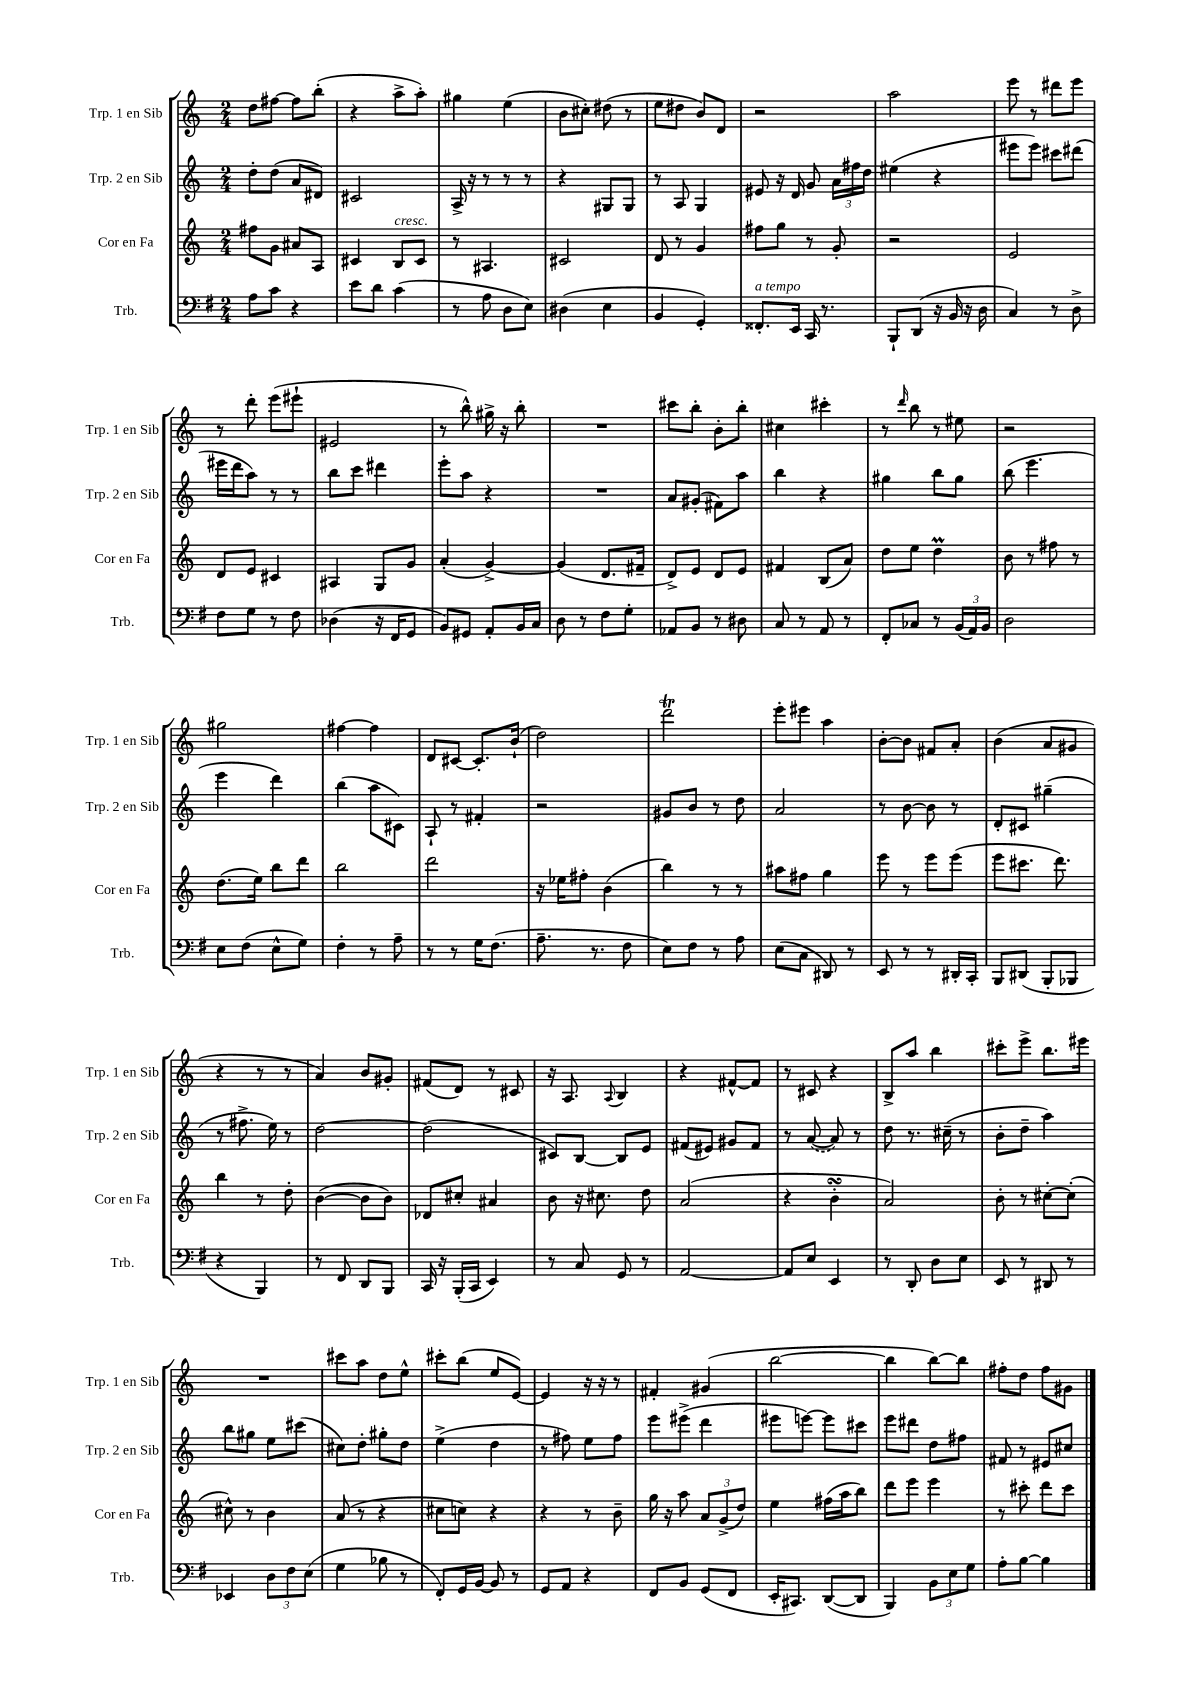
<<
\new StaffGroup <<
\new Staff = "s0" \with { instrumentName = "Trp. 1 en Sib" shortInstrumentName = "Trp. 1 en Sib" } {
    \clef treble \key c \major \numericTimeSignature \time 2/4
    \autoBeamOff d''8[ fis''8]~ fis''8[ b''8]-.( |
    r4 a''8[-> a''8]-.) |
    gis''4 e''4( |
    b'8[ cis''8]-.) dis''8( r8 |
    e''8[ dis''8] b'8[) d'8] |
    r2 |
    a''2 |
    e'''8 r8 dis'''8[ e'''8] |
    r8 d'''8-. e'''8[( eis'''8]-! |
    eis'2 |
    r8 b''8-^) gis''16-> r16 b''8-. |
    R2 |
    cis'''8[ b''8]-. b'8[-. b''8]-. |
    cis''4 cis'''4-. |
    r8 \grace { d'''16 } b''8 r8 eis''8 |
    r2 |
    gis''2 |
    fis''4~ fis''4 |
    d'8[ cis'8]~ cis'8.[-. b'16]-!( |
    d''2) |
    d'''2\trill |
    e'''8[-. eis'''8] a''4 |
    b'8[~-. b'8] fis'8[ a'8]-. |
    b'4( a'8[ gis'8] |
    r4 r8 r8 |
    a'4) b'8[ gis'8]-. |
    fis'8[( d'8]) r8 cis'8 |
    r16 a8. \appoggiatura { a8 } b4 |
    r4 fis'8[~-^ fis'8] |
    r8 cis'8 r4 |
    b8[-> a''8] b''4 |
    cis'''8[-. e'''8]-> b''8.[ eis'''16] |
    R2 |
    cis'''8[ a''8] d''8[ e''8]-^ |
    cis'''8[-. b''8]( e''8[ e'8]~) |
    e'4 r16 r16 r8 |
    fis'4-. gis'4( |
    b''2~ |
    b''4 b''8[~) b''8] |
    fis''8[-. d''8] fis''8[ gis'8] \bar "|." |
}
\new Staff = "s1" \with { instrumentName = "Trp. 2 en Sib" shortInstrumentName = "Trp. 2 en Sib" } {
    \clef treble \key c \major \numericTimeSignature \time 2/4
    \autoBeamOff d''8[-. d''8]( a'8[ dis'8]) |
    cis'2 |
    a16-> r16 r8 r8 r8 |
    r4 gis8[ gis8] |
    r8 a8 g4 |
    eis'8 r16 d'16 g'8 \tuplet 3/2 { a'16[ fis''16 d''16] } |
    eis''4( r4 |
    eis'''8[ eis'''8]) cis'''8[ dis'''8]( |
    eis'''16[ d'''16 a''8]) r8 r8 |
    b''8[ c'''8] dis'''4 |
    e'''8[-. a''8] r4 |
    R2 |
    a'8[ gis'8]-.( fis'8[) a''8] |
    b''4 r4 |
    gis''4 b''8[ gis''8] |
    b''8( e'''4. |
    e'''4 d'''4) |
    b''4( a''8[ cis'8]) |
    a8-! r8 fis'4-. |
    r2 |
    gis'8[ b'8] r8 d''8 |
    a'2 |
    r8 b'8~ b'8 r8 |
    d'8[-. cis'8] gis''4--( |
    r8 fis''8.-> e''16) r8 |
    d''2~ |
    d''2( |
    cis'8[) b8]~ b8[ e'8] |
    fis'8[( eis'8]) gis'8[ fis'8] |
    r8 \once \slurDashed a'8~( a'8) r8 |
    d''8 r8. cis''16--( r8 |
    b'8[-. d''8]-- a''4) |
    b''8[ gis''8] e''8[ cis'''8]( |
    cis''8[) d''8]-. gis''8[-. d''8] |
    e''4->( d''4 |
    r8 fis''8) e''8[ fis''8] |
    e'''8[ eis'''8]->( d'''4 |
    eis'''8[ e'''8]~) e'''8[ cis'''8] |
    e'''8[ dis'''8] d''8[ fis''8] |
    fis'8 r8 eis'8[ cis''8] \bar "|." |
}
\new Staff = "s2" \with { instrumentName = "Cor en Fa" shortInstrumentName = "Cor en Fa" } {
    \clef treble \key c \major \numericTimeSignature \time 2/4
    \autoBeamOff fis''8[ g'8] ais'8[ a8] |
    cis'4 b8[^\markup { \italic "cresc." } cis'8] |
    r8 ais4. |
    cis'2 |
    d'8 r8 g'4 |
    fis''8[ g''8] r8 g'8-. |
    r2 |
    e'2 |
    d'8[ e'8] cis'4 |
    ais4 g8[ g'8] |
    a'4-.( g'4~->) |
    g'4( d'8.[ fis'16]-- |
    d'8[->) e'8] d'8[ e'8] |
    fis'4 b8[( a'8]) |
    d''8[ e''8] d''4\prall |
    b'8 r8 fis''8 r8 |
    d''8.[( e''16]) b''8[ d'''8] |
    b''2 |
    d'''2 |
    r16 ees''16[ fis''8]-. b'4( |
    b''4) r8 r8 |
    ais''8[ fis''8] g''4 |
    e'''8 r8 e'''8[ e'''8]( |
    e'''8[ cis'''8.] d'''8.) |
    b''4 r8 d''8-. |
    b'4~( b'8[ b'8]) |
    des'8[ cis''8]-. ais'4 |
    b'8 r16 cis''8. d''8 |
    a'2( |
    r4 b'4-.\turn |
    a'2) |
    b'8-. r8 cis''8[~-. cis''8]-.( |
    cis''8-^) r8 b'4 |
    a'8( r8 r4 |
    cis''8[ c''8]) r4 |
    r4 r8 b'8-- |
    g''16 r16 a''8 \tuplet 3/2 { a'8[ g'8->( d''8]) } |
    e''4 fis''16[( a''16 b''8]) |
    d'''8[ e'''8] e'''4 |
    r8 cis'''8-. d'''8[ cis'''8] \bar "|." |
}
\new Staff = "s3" \with { instrumentName = "Trb." shortInstrumentName = "Trb." } {
    \clef bass \key g \major \numericTimeSignature \time 2/4
    \autoBeamOff a8[ c'8] r4 |
    e'8[ d'8] c'4( |
    r8 a8 d8[ e8]) |
    dis4( e4 |
    b,4 g,4-.) |
    fisis,8.[-.^\markup { \italic "a tempo" } e,16] c,16 r8. |
    b,,8[-! d,8]( r16 b,16 r16 d16 |
    c4) r8 d8-> |
    fis8[ g8] r8 fis8 |
    des4( r16 fis,16[ g,8] |
    b,8[) gis,8] a,8[-. b,16 c16] |
    d8 r8 fis8[ g8]-. |
    aes,8[ b,8] r8 dis8 |
    c8 r8 a,8 r8 |
    fis,8[-. ces8] r8 \tuplet 3/2 { b,16[( a,16) b,16] } |
    d2 |
    e8[ fis8]( e8[-^ g8]) |
    fis4-. r8 a8-- |
    r8 r8 g16[ fis8.]( |
    a8.-- r8. fis8 |
    e8[) fis8] r8 a8 |
    e8[( c8] dis,8) r8 |
    e,8 r8 r8 dis,16[-. c,16]-. |
    b,,8[ dis,8]( b,,8[-. bes,,8] |
    r4 b,,4) |
    r8 fis,8 d,8[ b,,8] |
    c,16 r16 b,,16[-.( c,16] e,4) |
    r8 c8 g,8 r8 |
    a,2~ |
    a,8[ e8] e,4 |
    r8 d,8-. d8[ e8] |
    e,8 r8 dis,8 r8 |
    ees,4 \tuplet 3/2 { d8[ fis8 e8]( } |
    g4 bes8 r8 |
    fis,8[-.) g,16 b,16]~ b,8 r8 |
    g,8[ a,8] r4 |
    fis,8[ b,8] g,8[( fis,8] |
    e,16[-. cis,8.]) d,8[~( d,8] |
    b,,4) \tuplet 3/2 { b,8[ e8 g8] } |
    a8[-. b8]~ b4 \bar "|." |
}
>>
>>
\layout { \context { \Score \remove "Bar_number_engraver" } }
